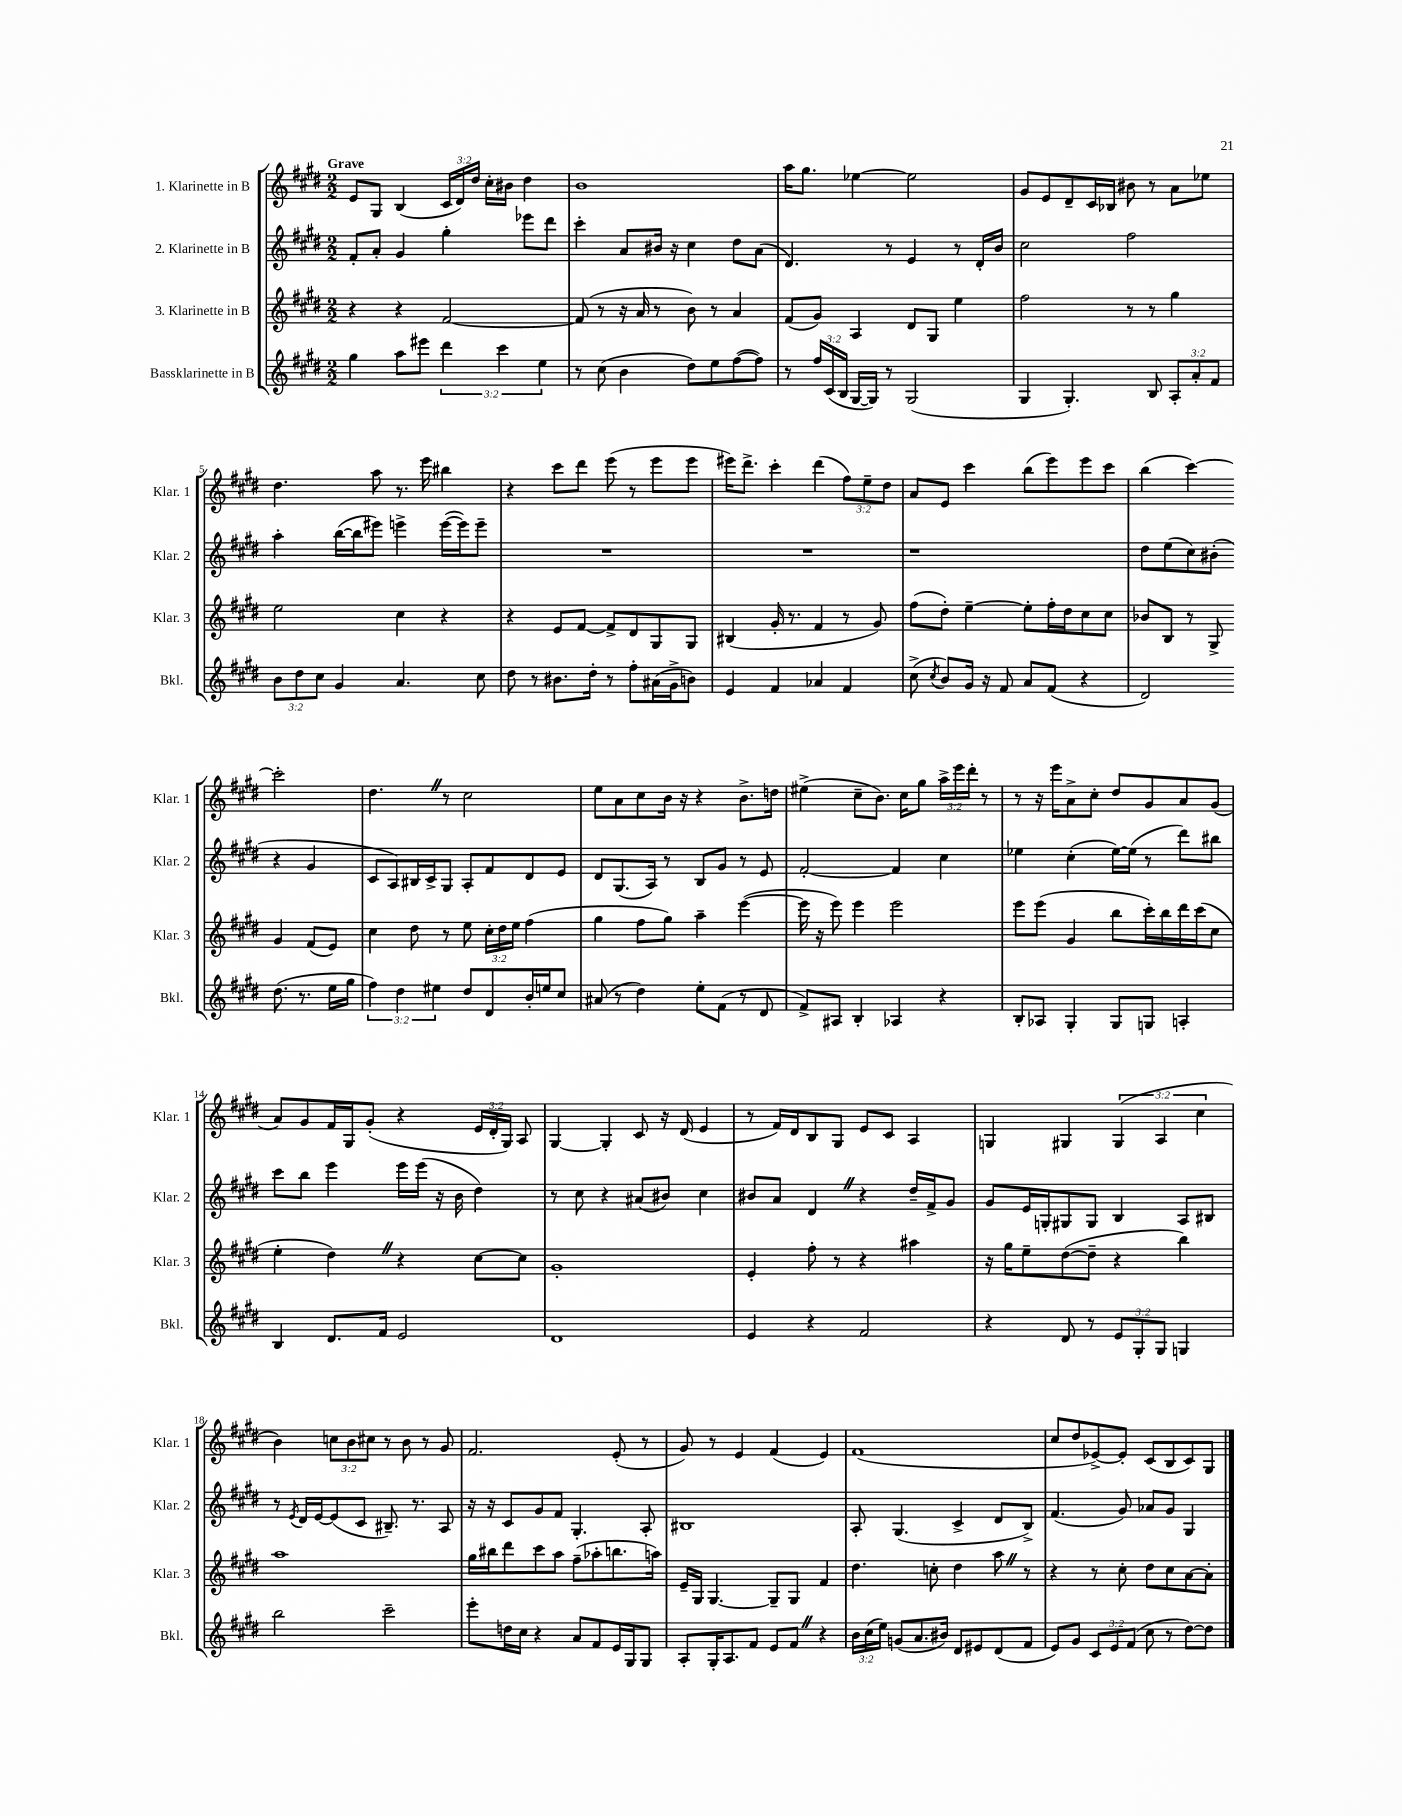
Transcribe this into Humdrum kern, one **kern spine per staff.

**kern	**kern	**kern	**kern
*part4	*part3	*part2	*part1
*staff4	*staff3	*staff2	*staff1
*I"Bassklarinette in B	*I"3. Klarinette in B	*I"2. Klarinette in B	*I"1. Klarinette in B
*I'Bkl.	*I'Klar. 3	*I'Klar. 2	*I'Klar. 1
*clefG2	*clefG2	*clefG2	*clefG2
*k[f#c#g#d#]	*k[f#c#g#d#]	*k[f#c#g#d#]	*k[f#c#g#d#]
*M2/2	*M2/2	*M2/2	*M2/2
=1	=1	=1	=1
!	!	!	!LO:TX:a:B:t=Grave
4gg#\	4r	8f#'/L	8e/L
.	.	8a'/J	8G#/J
8aa\L	4r	4g#/	(4B/
8eee#X\J	.	.	.
6ddd#\	[2f#/	4gg#'\	24c#/LL
.	.	.	24d#/)
.	.	.	24dd#/JJ
.	.	.	16cc#'\LL
6ccc#\	.	.	.
.	.	.	16b#X\JJ
.	.	8eee-X\L	4dd#\
6ee\	.	.	.
.	.	8ddd#\J	.
=2	=2	=2	=2
8r	(8f#/]	4ccc#'\	1b
(8cc#\	8r	.	.
4b\	16r	8a/L	.
.	16a/	.	.
.	8r	16b#X/Jk	.
.	.	16r	.
8dd#\L)	8b\)	4cc#\	.
8ee\	8r	.	.
([8ff#\	4a/	8dd#\L	.
8ff#\J])	.	(8a\J	.
=3	=3	=3	=3
8r	(8f#/L	4.d#/)	16aa\KL
.	.	.	8.gg#\J
24ff#/LL	8g#/J)	.	.
(24c#/	.	.	.
24B/JJ	.	.	.
[16G#/LL	4A/	.	[4ee-X\
16G#/JJ])	.	.	.
8r	.	8r	.
(2G#/	8d#/L	4e/	2ee-\]
.	8G#/J	.	.
.	4ee\	8r	.
.	.	16d#'/LL	.
.	.	16b/JJ	.
=4	=4	=4	=4
4G#/	2ff#\	2cc#\	8g#/L
.	.	.	8e/
4.G#'/)	.	.	8d#~/
.	.	.	16c#/L
.	.	.	16B-X/JJ
.	8r	2ff#\	8b#X\
8B/	8r	.	8r
12A'/L	4gg#\	.	8a\L
12a'/	.	.	.
.	.	.	8ee-X\J
12f#/J	.	.	.
!!LO:LB:g=z
=5	=5	=5	=5
12b\L	2ee\	4aa'\	4.dd#\
12dd#\	.	.	.
12cc#\J	.	.	.
4g#/	.	([16bb\LL	.
.	.	16bb\J]	.
.	.	8eee#X\J)	8aa\
4.a/	4cc#\	4eeen^\	8.r
.	.	.	16eee\
.	4r	([16eee\LL	4bb#X\
.	.	16eee\J])	.
8cc#\	.	8eee~\J	.
=6	=6	=6	=6
8dd#\	4r	1r	4r
8r	.	.	.
8.b#X\L	8e/L	.	8ccc#\L
.	[8f#/J	.	8ddd#\J
16dd#'\Jk	.	.	.
8r	8f#^/L]	.	(8eee\
8ff#'\L	8d#/	.	8r
(16a#X\L	8G#/	.	8eee\L
16g#^\J	.	.	.
8bn\J)	8G#/J	.	8eee\J
=7	=7	=7	=7
4e/	(4B#X/	1r	16eee#X\KL)
.	.	.	8.ddd#^\J
4f#/	16g#'/	.	4ccc#'\
.	8.r	.	.
4a-X/	4f#/	.	(4ddd#\
4f#/	8r	.	12ff#\L)
.	.	.	12ee~\
.	8g#/)	.	.
.	.	.	12dd#\J
=8	=8	=8	=8
(8cc#^\	(8ff#\L	1r	8a/L
8qcc#/	.	.	.
8b/L)	8dd#'\J)	.	8e/J
16g#/Jk	[4ee~\	.	4ccc#\
16r	.	.	.
8f#/	.	.	.
8a/L	8ee'\L]	.	(8bb\L
(8f#/J	16ff#'\L	.	8eee\)
.	16dd#\J	.	.
4r	8cc#\	.	8eee\
.	8cc#\J	.	8ccc#\J
=9	=9	=9	=9
2d#/)	8b-X/L	8dd#\L	(4bb\
.	8B/J	(8ee\	.
.	8r	8cc#\)	[4ccc#\)
.	8G#^/	(8b#X'\J	.
(8.dd#\	4g#/	4r	2ccc#'\]
8.r	.	.	.
.	(8f#/L	4g#/	.
16ee\LL	8e/J)	.	.
16gg#\JJ	.	.	.
!!LO:LB:g=z
=10	=10	=10	=10
6ff#\)	4cc#\	8c#/L	4.dd#Z\
.	.	8A/)	.
6dd#\	.	.	.
.	8dd#\	16B#X/L	.
.	.	16c#^/J	.
6ee#X\	.	.	.
.	8r	8G#/J	8r
8dd#/L	8ee\	8A'/L	2cc#\
8d#/	24cc#'\LL	8f#/	.
.	24dd#\	.	.
.	24ee\JJ	.	.
16b'/L	(4ff#\	8d#/	.
16een/J	.	.	.
8cc#/J	.	8e/J	.
=11	=11	=11	=11
(8a#X/	4gg#\	8d#/L	8ee\L
8r	.	(8.G#/	8a\
4dd#\)	8ff#\L	.	8cc#\
.	.	16A/Jk)	.
.	8gg#\J)	8r	16b\Jk
.	.	.	16r
8ee'\L	4aa~\	8B/L	4r
(8f#\J	.	8g#/J	.
8r	([4eee\	8r	8.b^\L
8d#/	.	8e/	.
.	.	.	16ddn\Jk
=12	=12	=12	=12
8f#^/L)	16eee\]	[2f#'/	(4ee#X^\
.	16r	.	.
8A#X/J	8eee\)	.	.
4B'/	4eee\	.	8cc#~\L
.	.	.	8.b\J)
4A-X/	2eee\	4f#/]	.
.	.	.	16cc#\KL
.	.	.	8gg#\J
4r	.	4cc#\	24aa^\LL
.	.	.	24eee\
.	.	.	24ddd#'\JJ
.	.	.	8r
=13	=13	=13	=13
8B'/L	8eee\L	4ee-X\	8r
8A-X/J	(8eee\J	.	16r
.	.	.	16eee\KL
4G#'/	4g#/	(4cc#'\	8a^\
.	.	.	8cc#'\J
8G#/L	8bb\L	[16ee-\LL)	8dd#/L
.	.	(16ee-\JJ]	.
8Gn/J	16ccc#'\L)	8r	8g#/
.	16bb\	.	.
4An'/	16ddd#\	8ddd#\L)	8a/
.	(16ccc#\J	.	.
.	8cc#\J	8bb#X\J	(8g#/J
!!LO:LB:g=z
=14	=14	=14	=14
4B/	4ee'\	8ccc#\L	8a/L)
.	.	8bb\J	8g#/
8.d#/L	4dd#Z\)	4eee\	16f#/L
.	.	.	16G#/J
.	.	.	(8g#'/J
16f#/Jk	.	.	.
2e/	4r	16eee\LL	4r
.	.	(16eee\JJ	.
.	.	16r	.
.	.	16b\	.
.	[8cc#\L	4dd#\)	24e/LL
.	.	.	24d#'/
.	.	.	24G#/JJ)
.	8cc#\J]	.	8A/
=15	=15	=15	=15
1d#	1g#'	8r	[4G#/
.	.	8cc#\	.
.	.	4r	4G#'/]
.	.	(8a#X/L	8c#/
.	.	8b#X/J)	16r
.	.	.	(16d#/
.	.	4cc#\	4e/
=16	=16	=16	=16
4e/	4e'/	8b#X/L	8r
.	.	8a/J	16f#/LL)
.	.	.	16d#/J
4r	8ff#'\	4d#Z/	8B/
.	8r	.	8G#/J
2f#/	4r	4r	8e/L
.	.	.	8c#/J
.	4aa#X\	16dd#~/LL	4A/
.	.	16f#^/J	.
.	.	8g#/J	.
=17	=17	=17	=17
4r	16r	8g#/L	4Gn/
.	16gg#\KL	.	.
.	8ee~\	16e/L	.
.	.	16Gn'/J	.
8d#/	([8dd#\	8G#X/	4G#X/
8r	8dd#~\J]	8G#/J	.
12e/L	4r	4B/	(6G#/
12G#'/	.	.	.
12G#/J	.	.	6A/
4Gn/	4bb\)	8A/L	.
.	.	.	6cc#\
.	.	8B#X/J	.
!!LO:LB:g=z
=18	=18	=18	=18
2bb\	1aa	8r	4b\)
.	.	8qe/	.
.	.	16d#/LL	.
.	.	[16e/J	.
.	.	(8e/]	12ccn\L
.	.	.	12b\
.	.	8c#/J	.
.	.	.	12cc#X\J
2ccc#~\	.	8.B#X~/)	8r
.	.	.	8b\
.	.	8.r	.
.	.	.	8r
.	.	8A/	8g#/
=19	=19	=19	=19
8eee'\L	16gg#\LL	16r	2.f#/
.	16bb#X\J	16r	.
16ddn\L	8ddd#\	8c#/L	.
16cc#\JJ	.	.	.
4r	8ccc#\	8g#/	.
.	8aa\J	8f#/J	.
8a/L	(8ff#~\L	4.G#'/	.
8f#/	8aa-X'\	.	.
16e/L	8.bbn\	.	(8e'/
16G#/J	.	.	.
8G#/J	.	8A'/	8r
.	16aan\Jk)	.	.
=20	=20	=20	=20
8A'/L	16e~/LL	1B#X	8g#/)
.	16G#/JJ	.	.
16G#'/K	[4.G#/	.	8r
8.A/	.	.	.
.	.	.	4e/
8f#/J	.	.	.
8e/L	8G#~/L]	.	(4f#/
8f#Z/J	8G#/J	.	.
4r	4f#/	.	4e/)
=21	=21	=21	=21
24b\LL	4.dd#\	8A'/	(1f#
(24cc#\	.	.	.
24ee\JJ)	.	.	.
(8gn/L	.	(4.G#/	.
8.a/	.	.	.
.	8ccn'\	.	.
16b#X/Jk)	.	.	.
8d#/L	4dd#\	4c#^/	.
8e#X/	.	.	.
(8d#/	8aaZ\	8d#/L	.
8f#/J	8r	8B^/J)	.
=22	=22	=22	=22
8e/L)	4r	(4.f#/	8cc#/L
8g#/J	.	.	8dd#/
12c#/L	8r	.	[8e-X^/)
12e/	.	.	.
.	8cc#'\	8g#/)	8e-'/J]
(12f#/J	.	.	.
8cc#\	8dd#\L	8a-X/L	(8c#/L
8r	8cc#\	8g#/J	8B/
[8dd#\L)	[8a\	4G#/	8c#/)
8dd#\J]	8a'\J]	.	8G#/J
==	==	==	==
*-	*-	*-	*-
